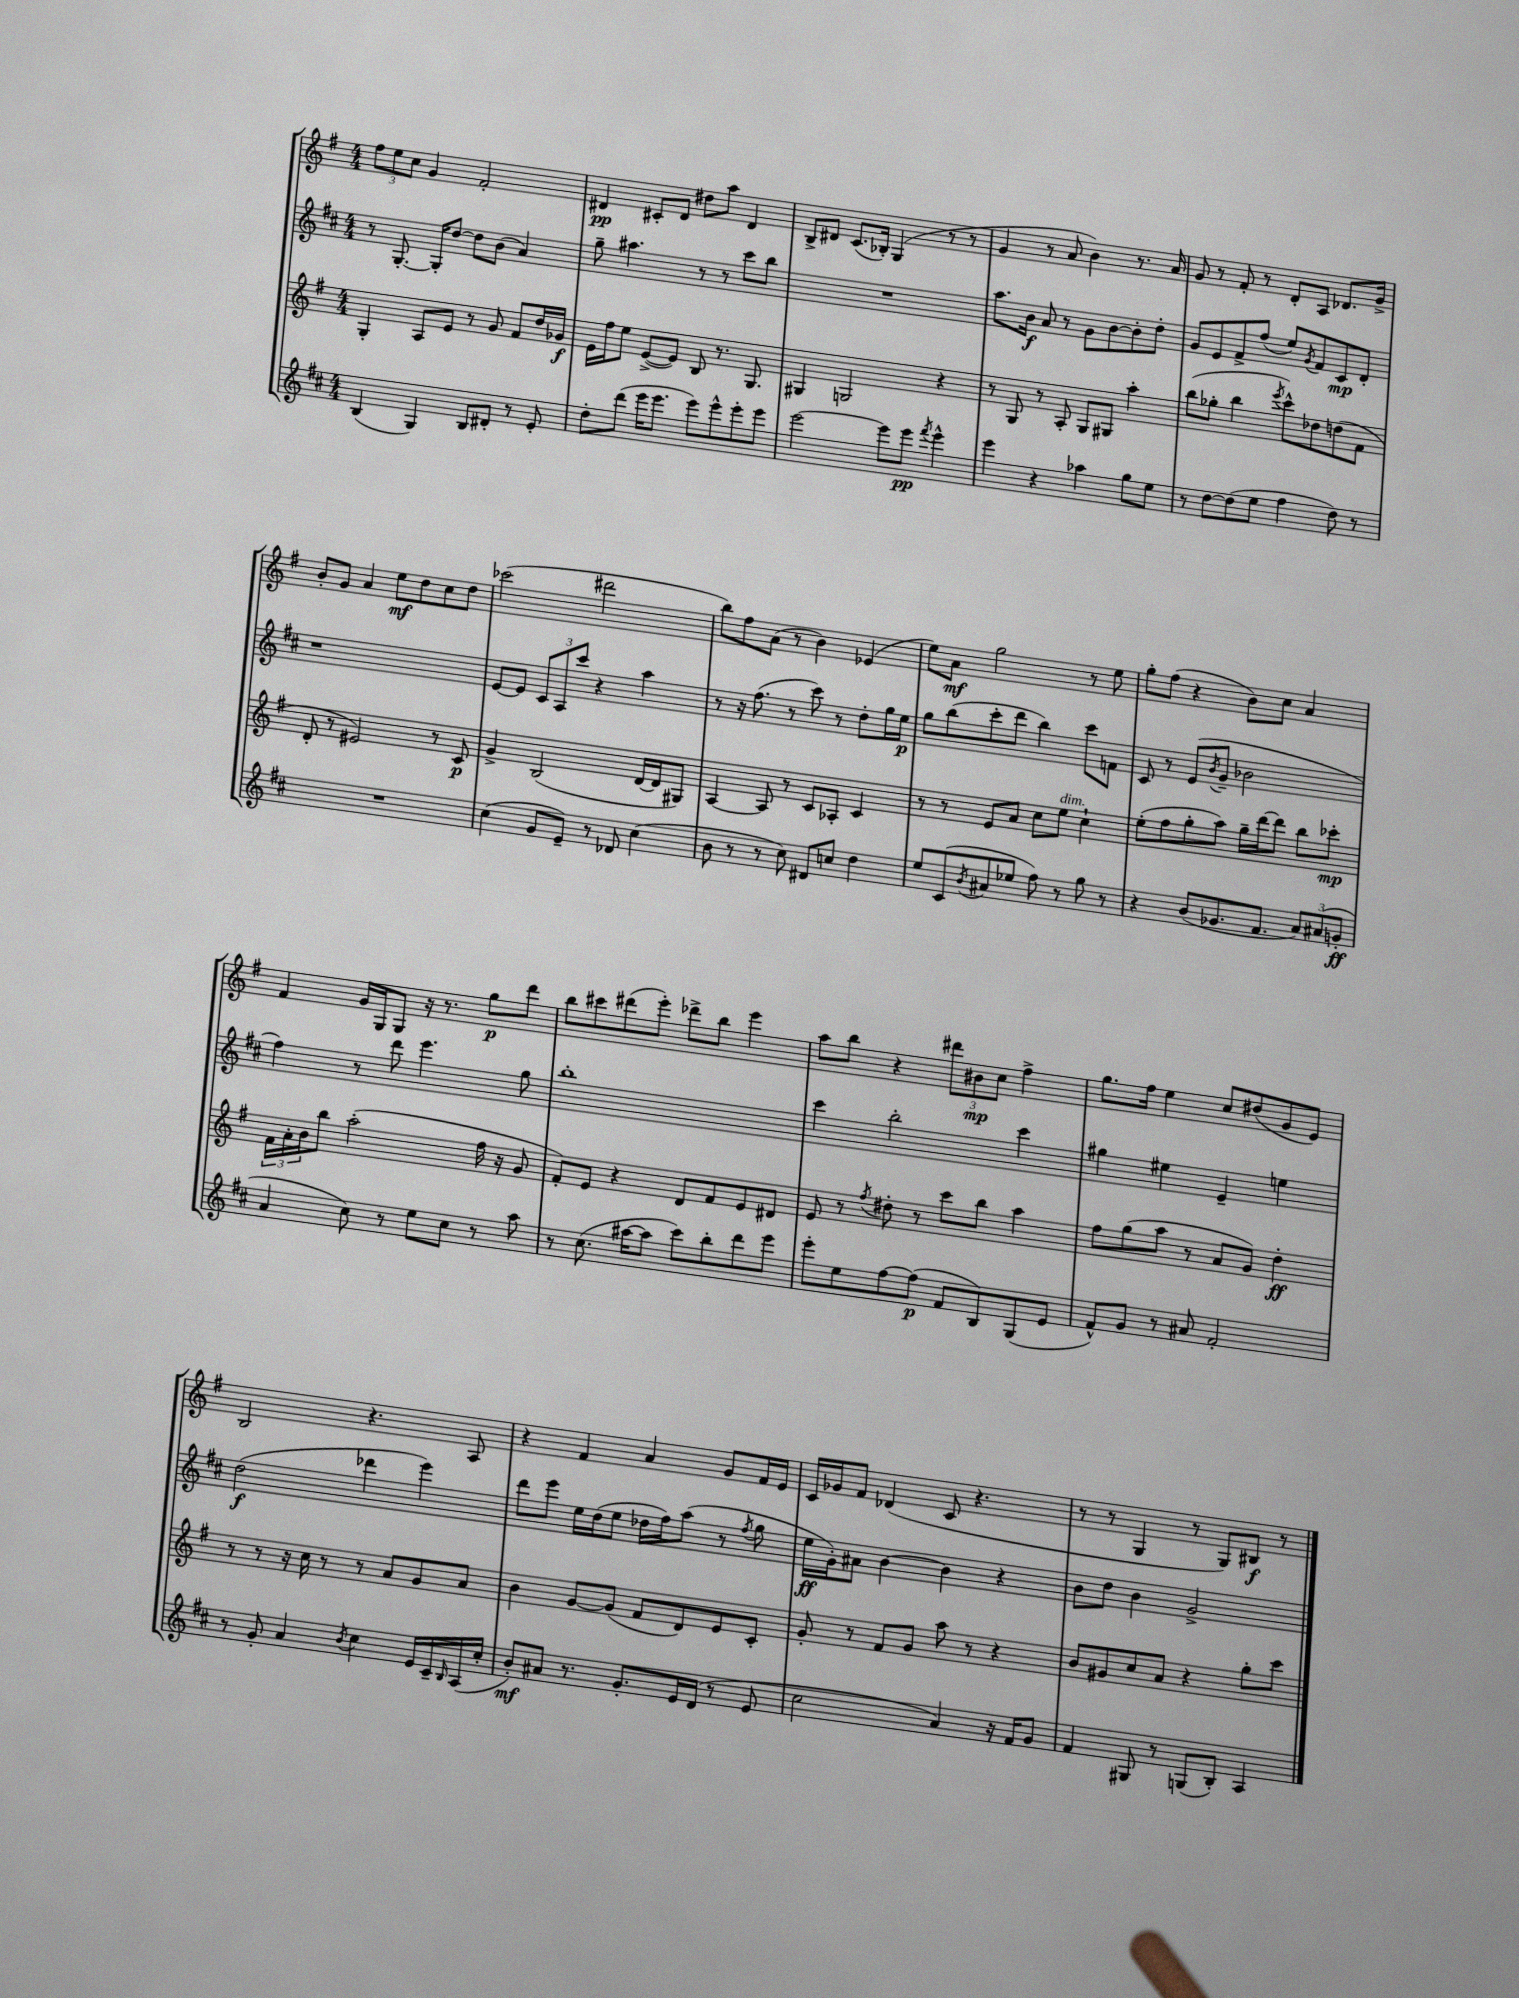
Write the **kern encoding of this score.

**kern	**kern	**kern	**kern
*staff4	*staff3	*staff2	*staff1
*clefG2	*clefG2	*clefG2	*clefG2
*k[f#c#]	*k[f#]	*k[f#c#]	*k[f#]
*M4/4	*M4/4	*M4/4	*M4/4
(4B	4G'	8r	12ff#
.	.	.	12ee
.	.	[8.G'	.
.	.	.	12cc
4G)	8A	.	4g
.	.	16G']	.
.	8e	[8dd	.
8B	8r	8dd]	2f#'
8d#'	8g	(8b	.
8r	8f#	4a)	.
8e'	16dd	.	.
.	16g-	.	.
=	=	=	=
8dd'	16e	8gg~	4d#
.	16ff#	.	.
(8ddd	8ee	4.aa#	.
16eee	([8e^	.	8c#'
8.eee	.	.	.
.	8e])	.	8d#
8eee)	8B	8r	8dd#
8eee^^	8.r	8r	8aa
8eee'	.	8ccc#	4d#
.	8.G	.	.
8eee	.	8bb	.
=	=	=	=
[2eee	4G#	1r	8B^
.	.	.	8d#
.	2G	.	(8.c
.	.	.	16B-')
8eee]	.	.	(4G
8eee	.	.	.
8qfff#	.	.	.
4eee^^	4r	.	8r
.	.	.	8r
=	=	=	=
4eee	8r	8.aa	4g
.	8G	.	.
.	.	16b	.
4r	8r	8a	8r
.	8A'	8r	8a
4aa-	8G	8g	4b)
.	8G#	[8b	.
8gg	4aa'	8b']	8.r
8ee	.	8dd'	.
.	.	.	16a
=	=	=	=
8r	(8bb	8g	8g
[8dd	8gg-'	8e	8r
(8dd]	4bb	8f#^	8f#'
8ee	.	(8ff#	8r
.	8qeee	.	.
4ff#	8ccc^^)	8ee)	8d'
.	.	8qg	.
.	8dd-	8f#	8A
8dd)	(8dd	8c#	8.d-
8r	8f#	8d'	.
.	.	.	16g^
=	=	=	=
1r	8d'	1r	8b'
.	8r	.	8g
.	2e#)	.	4a
.	.	.	8ee
.	.	.	8dd
.	8r	.	8cc
.	8c	.	8dd
=	=	=	=
(4cc#	4g^	[8e	(2ccc-
.	.	8e]	.
8g	(2B	12c#	.
.	.	12A	.
8e~)	.	.	.
.	.	12ccc#	.
8r	.	4r	2ddd#
8d-	.	.	.
(4cc#	[16d	4aa	.
.	16d]	.	.
.	8G#)	.	.
=	=	=	=
8b	[4A	8r	8bb)
8r	.	16r	8ff#
.	.	(8.ff#	.
8r	8A]	.	(8a
8cc#)	8r	8r	8r
8d#	8c	8ccc#)	4b)
8cc	8A-'	8r	.
4dd	4c	8dd'	(4e-
.	.	16gg	.
.	.	16ee	.
=	=	=	=
8ee	8r	8gg	8ee)
(8c#	8r	(8bb	8a
8qb	.	.	.
8a#	8e	8ccc#'	2gg
8ee-	8a	8ddd	.
8ff#)	8cc	4bb)	.
8r	8ee	.	.
8gg	4cc`	8ccc#	8r
8r	.	8f	8ee
=	=	=	=
4r	(8ee'	8c#	8gg'
.	8ff#	8r	(8ff#
(8b	8gg'	(8e	4r
.	.	8qb	.
8.g-	8aa)	8g~	.
.	16gg~	2b-	8b)
8.f#	[16ddd	.	.
.	8ddd]	.	8cc
12a)	8bb	.	4a
(12a#	.	.	.
.	8ccc-'	.	.
12g'	.	.	.
=	=	=	=
4a	24f#	4ff#)	4f#
.	24a'	.	.
.	24b	.	.
.	8bb	.	.
8cc#)	(2aa'	8r	16g
.	.	.	16G
8r	.	8ddd	8G
8ee	.	4.eee	16r
.	.	.	8.r
8cc#	.	.	.
8r	16ff#	.	8gg
.	16r	.	.
8aa	8g	8gg	8ddd
=	=	=	=
8r	8f#')	1bb'	8bb
(8.cc#	8e	.	8ccc#
.	4r	.	(8ddd#
[16aa#	.	.	.
8aa#]	.	.	8eee')
8ccc#)	8d	.	8ddd-^
8bb'	8f#	.	8bb
8ddd	8e	.	4eee
8eee	8d#	.	.
=	=	=	=
8eee'	8e	4ccc#	8aa
8ee	8r	.	8bb
.	8qff#	.	.
[8ff#	8dd#'	2bb'	4r
(8ff#]	8r	.	.
8f#	8ccc	.	12ddd#
.	.	.	12b#
8B)	8bb	.	.
.	.	.	12cc
(8G	4aa	4ccc#	4ff#^
8e	.	.	.
=	=	=	=
8f#^^)	8ff#	4gg#	8.gg
8g	(8gg	.	.
.	.	.	16ff#
8r	8aa	4ee#	4ee
8a#	8r	.	.
2f#'	8a	4e~	8cc
.	8g)	.	(8dd#
.	4dd'	4ee	8g
.	.	.	8e)
=	=	=	=
8r	8r	(2dd	2B
8g'	8r	.	.
4a	16r	.	.
.	16cc	.	.
.	8r	.	.
8qb	.	.	.
4cc#	8r	4ddd-	4.r
.	8a	.	.
16e	8g	4eee)	.
16c#~	.	.	.
16qqB	.	.	.
(16A	8a	.	8A
16cc#'	.	.	.
=	=	=	=
8b')	4b	8ddd	4r
8a#	.	8eee	.
8.r	[8g	16ee	4f#
.	.	(16dd	.
.	(8g]	8ee	.
8.g'	.	.	.
.	8f#	16dd-	4a
.	.	16ff#)	.
16e	8d)	(8aa	.
(16d	.	.	.
8r	8e	8r	8g
.	.	8qff#	.
8e	8c'	8gg	16f#
.	.	.	16e
=	=	=	=
2cc#	8g'	16ee	16c
.	.	16g')	16g-
.	8r	8a#	8f#
.	8f#	[4b	(4d-
.	8g	.	.
4a)	8aa	4b]	8c
.	8r	.	4.r
16r	4r	4r	.
16f#	.	.	.
8g	.	.	.
=	=	=	=
4f#	8b	8b	8r
.	8g#	8dd	8r
8G#	8cc	4b	4G
8r	8a	.	.
(8G	4r	2g^	8r
8B')	.	.	8G)
4A	8gg'	.	8B#
.	8ccc	.	8r
==	==	==	==
*-	*-	*-	*-
